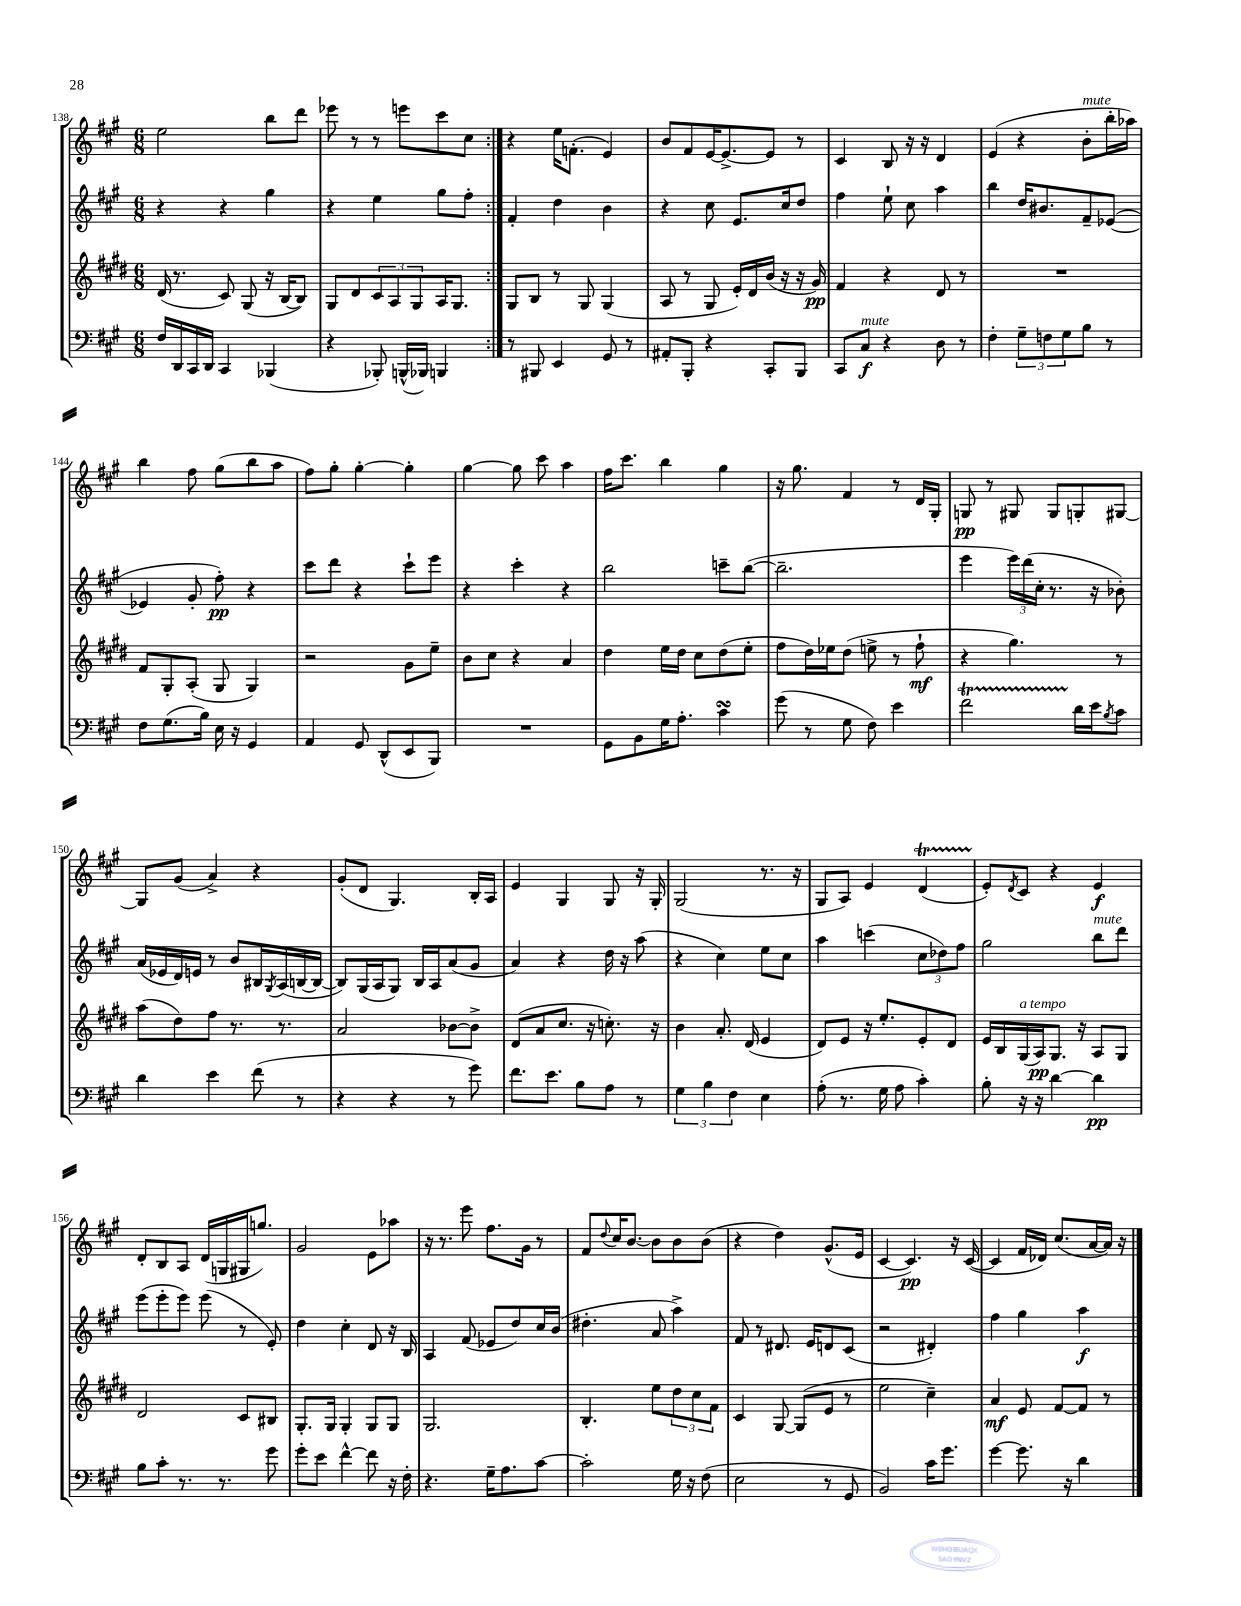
<<
\new StaffGroup <<
\new Staff = "s0" {
    \clef treble \key a \major \numericTimeSignature \time 6/8
    \repeat volta 2 { e''2 b''8 d'''8 |
    ees'''8 r8 r8 e'''8 cis'''8 cis''8 | }
    r4 e''16 f'8.-.( e'4) |
    b'8 fis'8 e'16~ e'8.~-> e'8 r8 |
    cis'4 b8 r16 r16 d'4 |
    e'4( r4 b'8-.^\markup { \italic "mute" } b''16-. aes''16) |
    b''4 fis''8 gis''8( b''8 a''8 |
    fis''8) gis''8-. gis''4~-. gis''4-. |
    gis''4~ gis''8 cis'''8 a''4 |
    fis''16 cis'''8. b''4 gis''4 |
    r16 gis''8. fis'4 r8 d'16 gis16-. |
    g8\pp r8 gis8 gis8 g8-. gis8~ |
    gis8 gis'8( a'4->) r4 |
    gis'8-.( d'8 gis4.) b16-. a16 |
    e'4 gis4 gis8 r16 gis16-. |
    gis2( r8. r16 |
    gis8 a8) e'4 d'4\startTrillSpan( |
    e'8-.\stopTrillSpan) \acciaccatura { d'8 } cis'8 r4 e'4\f |
    d'8-. b8 a8 d'16( g16 gis16 g''8.) |
    gis'2 e'8 aes''8 |
    r16 r8. e'''8 fis''8. gis'16 r8 |
    fis'8 \appoggiatura { d''8 } cis''16 b'8.~ b'8 b'8 b'8( |
    r4 d''4) gis'8.-^( e'16 |
    cis'4~ cis'4.\pp) r16 cis'16~( |
    cis'4 fis'16 des'16) cis''8.( a'16~ a'16) r16 \bar "|." |
}
\new Staff = "s1" {
    \clef treble \key a \major \numericTimeSignature \time 6/8
    \repeat volta 2 { r4 r4 gis''4 |
    r4 e''4 gis''8 fis''8-. | }
    fis'4-. d''4 b'4 |
    r4 cis''8 e'8. cis''16 d''8 |
    fis''4 e''8-! cis''8 a''4 |
    b''4 d''16 bis'8. fis'8-- ees'8~( |
    ees'4 gis'8-. fis''8-.\pp) r4 |
    cis'''8 d'''8 r4 cis'''8-! e'''8 |
    r4 cis'''4-. r4 |
    b''2 c'''8-- b''8~( |
    b''2.-- |
    e'''4 \tuplet 3/2 { e'''16) d'''16( cis''16-. } r8. r16 bes'8-.) |
    a'16( ees'16 d'16) e'16 r8 b'8 bis16 \acciaccatura { gis8 } a16( b16~ b16~ |
    b8) gis16( a16 gis8) b16 a16 a'8( gis'8 |
    a'4) r4 d''16 r16 a''8( |
    r4 cis''4) e''8 cis''8 |
    a''4 c'''4( \tuplet 3/2 { cis''8 des''8) fis''8 } |
    gis''2 b''8^\markup { \italic "mute" } d'''8 |
    e'''8( e'''8-. e'''8) e'''8( r8 e'8-.) |
    d''4 cis''4-. d'8 r16 b16 |
    a4 fis'8( ees'8 d''8) cis''16 b'16( |
    dis''4.-. a'8 a''4->) |
    fis'8 r8 dis'8. e'16 d'8 cis'8( |
    r2 dis'4-.) |
    fis''4 gis''4 a''4\f \bar "|." |
}
\new Staff = "s2" {
    \clef treble \key e \major \numericTimeSignature \time 6/8
    \repeat volta 2 { dis'16( r8. cis'8) gis8( r16 b16~ b8) |
    gis8 dis'8 \tuplet 3/2 { cis'8 a8 gis8 } a16 gis8. | }
    gis8 b8 r8 gis8 gis4( |
    a8 r8 gis8 e'16-.) dis'16 b'16( r16 r16 gis'16\pp) |
    fis'4 r4 dis'8 r8 |
    R2. |
    fis'8 gis8-. a8-.( gis8 gis4) |
    r2 gis'8 e''8-- |
    b'8 cis''8 r4 a'4 |
    dis''4 e''16 dis''16 cis''8 dis''8( e''8-. |
    fis''8 dis''16) ees''16 dis''8( e''8-> r8 fis''8-!\mf |
    r4 gis''4.) r8 |
    a''8( dis''8) fis''8 r8. r8. |
    a'2 bes'8~ bes'8-> |
    dis'8( a'8 cis''8. r16 c''8.-.) r16 |
    b'4 a'8.-. dis'16( e'4 |
    dis'8) e'8 r16 e''8.-. e'8-. dis'8 |
    e'16 b16 gis16^\markup { \italic "a tempo" }( a16\pp) gis8. r16 a8 gis8 |
    dis'2 cis'8 bis8 |
    gis8.-. gis16 gis4-. gis8 gis8 |
    gis2. |
    b4.-. e''8 \tuplet 3/2 { dis''8 cis''8 fis'8 } |
    cis'4 gis8~ gis8( e'8 r8 |
    e''2 cis''4--) |
    a'4\mf e'8 fis'8~ fis'8 r8 \bar "|." |
}
\new Staff = "s3" {
    \clef bass \key a \major \numericTimeSignature \time 6/8
    \repeat volta 2 { fis16 d,16 cis,16 d,16 cis,4 bes,,4( |
    r4 bes,,8-.) b,,16-^( bes,,16) b,,4 | }
    r8 bis,,8 e,4 gis,8 r8 |
    ais,8-. b,,8-. r4 cis,8-. b,,8 |
    cis,8 cis8\f^\markup { \italic "mute" } r4 d8 r8 |
    fis4-. \tuplet 3/2 { gis8-- f8 gis8 } b8 r8 |
    fis8 gis8.( b16) e16 r16 gis,4 |
    a,4 gis,8 d,8-^( e,8 b,,8) |
    R2. |
    gis,8 b,8 gis16 a8.-. cis'4\turn |
    gis'8( r8 gis8 fis8) e'4 |
    fis'2\startTrillSpan d'16\stopTrillSpan e'16 \acciaccatura { b8 } cis'8 |
    d'4 e'4 fis'8( r8 |
    r4 r4 r8 gis'8) |
    fis'8. e'8. b8 a8 r8 |
    \tuplet 3/2 { gis4 b4 fis4 } e4 |
    a8-.( r8. gis16 a8 cis'4-.) |
    b8-. r16 r16 d'4~ d'4\pp |
    b8 cis'8-. r8. r8. gis'8 |
    gis'8-. e'8 fis'4~-^ fis'8 r16 fis16-. |
    r4. gis16-- a8. cis'8~ |
    cis'2-. gis16 r16 fis8( |
    e2 r8 gis,8 |
    b,2) cis'16 gis'8. |
    gis'4~ gis'8. r16 d'4 \bar "|." |
}
>>
>>
\layout { \context { \Score currentBarNumber = #138 } }
